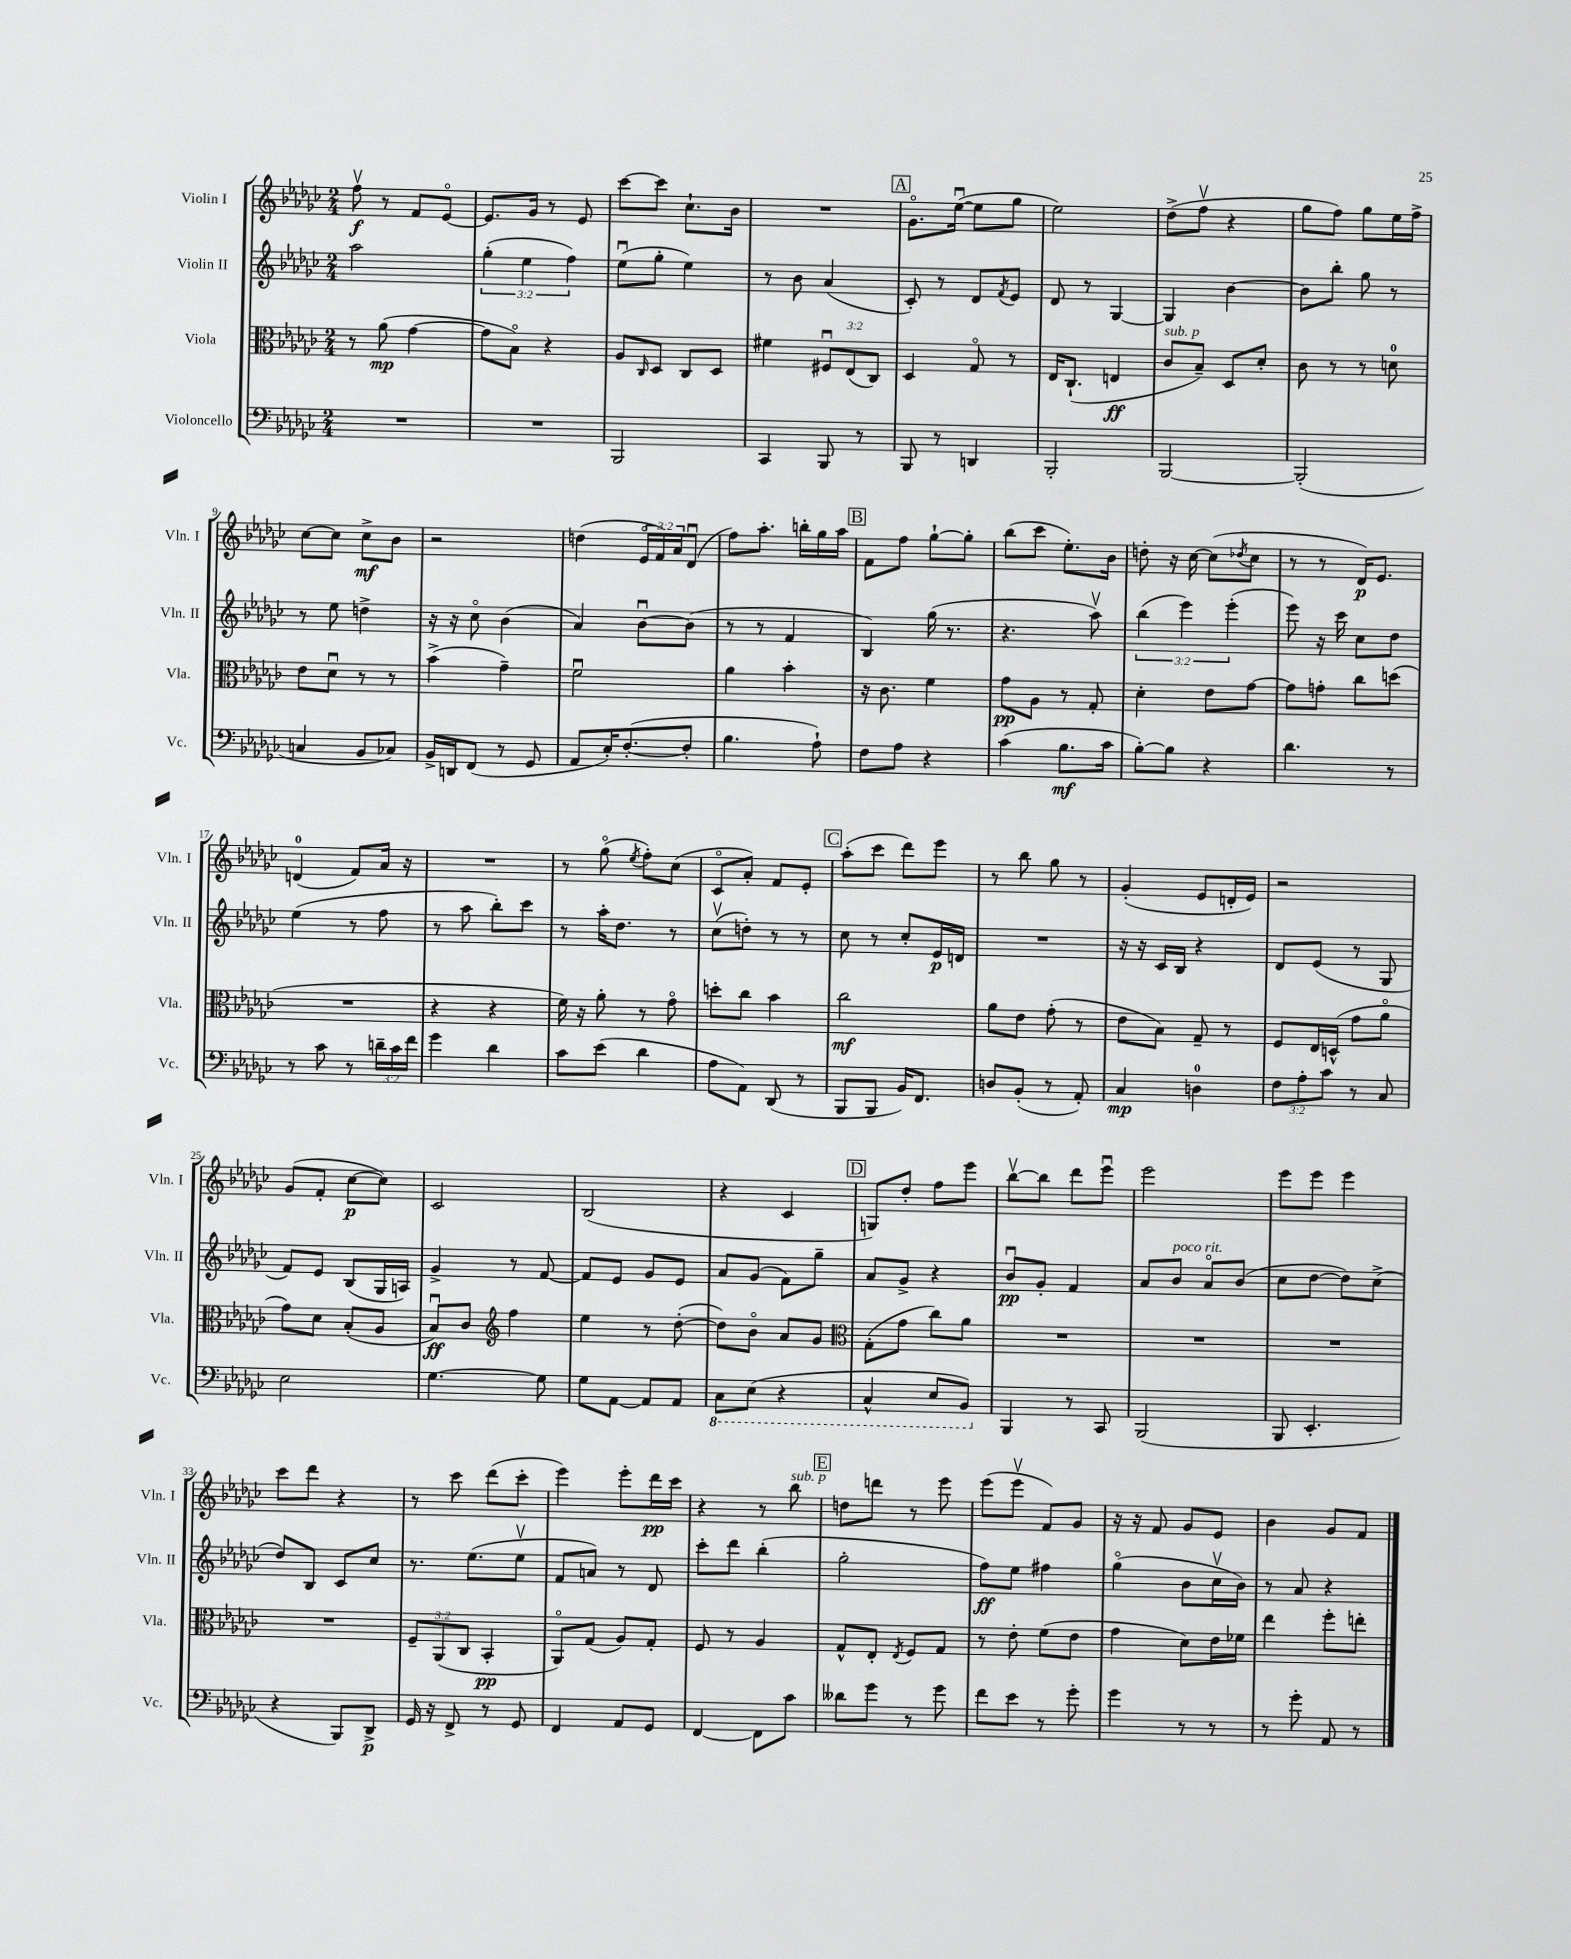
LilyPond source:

<<
\new StaffGroup <<
\new Staff = "s0" \with { instrumentName = "Violin I" shortInstrumentName = "Vln. I" } {
    \clef treble \key ges \major \numericTimeSignature \time 2/4 \override Staff.TupletNumber.text = #tuplet-number::calc-fraction-text
    f''8\upbow\f r8 f'8 ees'8~\flageolet |
    ees'8. ges'16 r8 ees'8 |
    ces'''8~ ces'''8 ces''8.-! bes'16 |
    R2 |
    \mark \markup { \box "A" } ges'8.\flageolet ees''16~\downbow( ees''8 ges''8 |
    ees''2) |
    des''8->( f''8\upbow r4 |
    ges''8 f''8) ges''8 ees''16 f''16-> |
    ces''8~ ces''8 ces''8->\mf bes'8 |
    r2 |
    d''4( \tuplet 3/2 { ees'16\flageolet f'16) aes'16 } des'8\downbow( |
    f''8) aes''8.-. b''16-. ges''16 aes''16 |
    \mark \markup { \box "B" } f'8 f''8 ges''8~-! ges''8-. |
    bes''8( ces'''8 ees''8.-.) bes'16 |
    d''8-. r16 ces''16~ ces''8( \acciaccatura { des''8 } ces''8 |
    r8 r8 des'16\p) ees'8. |
    d'4-0( f'8) aes'16 r16 |
    R2 |
    r8 ges''8\flageolet( \acciaccatura { ees''8 } f''8-.) ces''8( |
    ces'8\flageolet aes'8-.) f'8 ees'8-. |
    \mark \markup { \box "C" } aes''8-.( ces'''8 des'''8) ees'''8 |
    r8 bes''8 ges''8 r8 |
    ges'4-.( ees'8 d'16-. ees'16) |
    r2 |
    ges'8( f'8-. ces''8~\p ces''8) |
    ces'2 |
    bes2( |
    r4 ces'4 |
    \mark \markup { \box "D" } g8) des''8-. f''8 ees'''8 |
    bes''8~\upbow bes''8 des'''8 ees'''8\downbow |
    ees'''2 |
    ees'''8 ees'''8 ees'''4 |
    ces'''8 des'''8 r4 |
    r8 ces'''8 des'''8( ces'''8-. |
    ees'''4) ees'''8-. des'''16\pp ces'''16 |
    r4 r8 bes''8^\markup { \italic "sub. p" } |
    \mark \markup { \box "E" } d''8 d'''8 r8 ees'''8 |
    ees'''8( ees'''8\upbow f'8) ges'8 |
    r16 r16 f'8 ges'8 ees'8 |
    bes'4 ges'8 f'8 \bar "|." |
}
\new Staff = "s1" \with { instrumentName = "Violin II" shortInstrumentName = "Vln. II" } {
    \clef treble \key ges \major \numericTimeSignature \time 2/4 \override Staff.TupletNumber.text = #tuplet-number::calc-fraction-text
    aes''2 |
    \tuplet 3/2 { ges''4-.( ees''4 f''4) } |
    ees''8\downbow( ges''8-. ees''4) |
    r8 bes'8 aes'4( |
    \mark \markup { \box "A" } ces'8-.) r8 des'8 \acciaccatura { f'8 } ees'8 |
    des'8 r8 ges4~ |
    ges4 bes'4~ |
    bes'8 bes''8-. ges''8 r8 |
    r8 ees''8 d''4-> |
    r16 r16 ces''8\flageolet bes'4( |
    aes'4) bes'8~\downbow bes'8( |
    r8 r8 f'4 |
    \mark \markup { \box "B" } bes4) ges''16( r8. |
    r4. aes''8\upbow) |
    \tuplet 3/2 { bes''4( ees'''4) ees'''4-.( } |
    ees'''8) r16 ces'''16 ces''8 des''8 |
    ees''4( r8 f''8 |
    r8 aes''8 bes''8-.) ces'''8 |
    r8 aes''16-. des''8. r8 |
    ces''8\upbow( d''8-.) r8 r8 |
    \mark \markup { \box "C" } ces''8 r8 ces''8-. ees'16\p d'16 |
    R2 |
    r16 r16 ces'16 bes16 r4 |
    des'8 ees'8( r8 ges8 |
    f'8) ees'8 bes8( ges16 a16) |
    ges'4-> r8 f'8~ |
    f'8 ees'8 ges'8 ees'8 |
    aes'8 ges'8( f'8) ges''8-- |
    \mark \markup { \box "D" } aes'8 ges'8-> r4 |
    bes'8\downbow\pp ges'8-. f'4 |
    aes'8 bes'8^\markup { \italic "poco rit." } aes'8\flageolet bes'8( |
    ces''8 des''8~ des''8) ces''8->( |
    des''8) bes8 ces'8 ces''8 |
    r8. ees''8.( ees''8\upbow |
    f'8 a'8) r8 des'8 |
    ces'''8-. des'''8 bes''4-.( |
    \mark \markup { \box "E" } ges''2-. |
    f''8\ff) ees''8 fis''4 |
    ges''4\flageolet( bes'8 ces''16\upbow bes'16) |
    r8 aes'8 r4 \bar "|." |
}
\new Staff = "s2" \with { instrumentName = "Viola" shortInstrumentName = "Vla." } {
    \clef alto \key ges \major \numericTimeSignature \time 2/4 \override Staff.TupletNumber.text = #tuplet-number::calc-fraction-text
    r8 aes'8\mp( ges'4~ |
    ges'8 bes8\flageolet) r4 |
    aes8 \grace { ces16 } des8 ces8 des8 |
    fis'4 \tuplet 3/2 { fis8\downbow ees8( ces8) } |
    \mark \markup { \box "A" } des4 ges8\flageolet r8 |
    ees16 ces8.-!( e4\ff |
    ces'8^\markup { \italic "sub. p" } bes8--) des8 des'8-. |
    ces'8 r8 r8 d'8-0 |
    ees'8 des'8\downbow r8 r8 |
    bes'4->( ges'4--) |
    f'2\downbow |
    aes'4 bes'4-. |
    \mark \markup { \box "B" } r16 ces'8. f'4 |
    ges'8\pp aes8 r8 ges8-. |
    des'4-. ees'8 ges'8~ |
    ges'8 g'8-. ces''8 d''8( |
    R2 |
    r4 r4 |
    f'16) r16 aes'8-. r8 ges'8\flageolet |
    d''8-. ces''8 bes'4 |
    \mark \markup { \box "C" } ces''2\mf |
    aes'8 ees'8 ges'8-.( r8 |
    ees'8 bes8) ges8-- r8 |
    f8 ees16 d16-^( ges'8 aes'8\flageolet |
    ges'8) des'8 bes8-.( aes8 |
    bes8\downbow\ff) ces'8 \clef treble f''4 |
    ees''4 r8 des''8~-.( |
    des''8) bes'8\flageolet aes'8 ges'8 |
    \mark \markup { \box "D" } \clef alto ges8-.( ges'8 ces''8) aes'8 |
    R2 |
    R2 |
    R2 |
    R2 |
    \tuplet 3/2 { f8-- aes,8( ces8 } bes,4-.\pp |
    aes,8\flageolet) ges8( aes8) ges8-. |
    f8 r8 aes4 |
    \mark \markup { \box "E" } ges8-^ ees8-. \acciaccatura { ees8 } f8 ges8 |
    r8 ees'8-. f'8( ees'8 |
    ges'4 des'8) ees'16 fes'16 |
    ees''4 f''8-. e''8-. \bar "|." |
}
\new Staff = "s3" \with { instrumentName = "Violoncello" shortInstrumentName = "Vc." } {
    \clef bass \key ges \major \numericTimeSignature \time 2/4 \override Staff.TupletNumber.text = #tuplet-number::calc-fraction-text
    R2 |
    R2 |
    bes,,2 |
    ces,4 bes,,8 r8 |
    \mark \markup { \box "A" } bes,,8 r8 d,4 |
    bes,,2-. |
    bes,,2~ |
    bes,,2-.( |
    c4 bes,8 ces8) |
    bes,16-> d,16 f,8( r8 ges,8 |
    aes,8 ees16-.) f8.~-.( f8-. |
    bes4. aes8-!) |
    \mark \markup { \box "B" } f8 aes8 r4 |
    ces'4( bes8.\mf ces'16 |
    bes8~-.) bes8 r4 |
    des'4. r8 |
    r8 ces'8 r8 \tuplet 3/2 { d'16-- ces'16 f'16 } |
    ges'4 des'4 |
    ces'8 ees'8( des'4 |
    aes8 aes,8) des,8( r8 |
    \mark \markup { \box "C" } bes,,8 bes,,8 bes,16) f,8. |
    d8 bes,8-.( r8 aes,8-.) |
    ces4\mp d4-0 |
    \tuplet 3/2 { f8 aes8-. ces'8 } r8 ces8 |
    ees2 |
    ges4.~ ges8 |
    ges8 aes,8~ aes,8 aes,8 |
    \ottava #-1 ces,8 ees,8( r4 |
    \mark \markup { \box "D" } ces,4-^ ees,8 bes,,8) \ottava #0 |
    bes,,4 r8 ces,8 |
    bes,,2( |
    bes,,8 ees,4.-. |
    r4 bes,,8) des,8->\p |
    ges,16 r16 f,8-> r8 ges,8 |
    f,4 aes,8 ges,8 |
    f,4~ f,8 ces'8 |
    \mark \markup { \box "E" } deses'8 ges'8 r8 ges'8 |
    f'8 ees'8 r8 ges'8-. |
    ges'4 r8 r8 |
    r8 ges'8-. aes,8 r8 \bar "|." |
}
>>
>>
